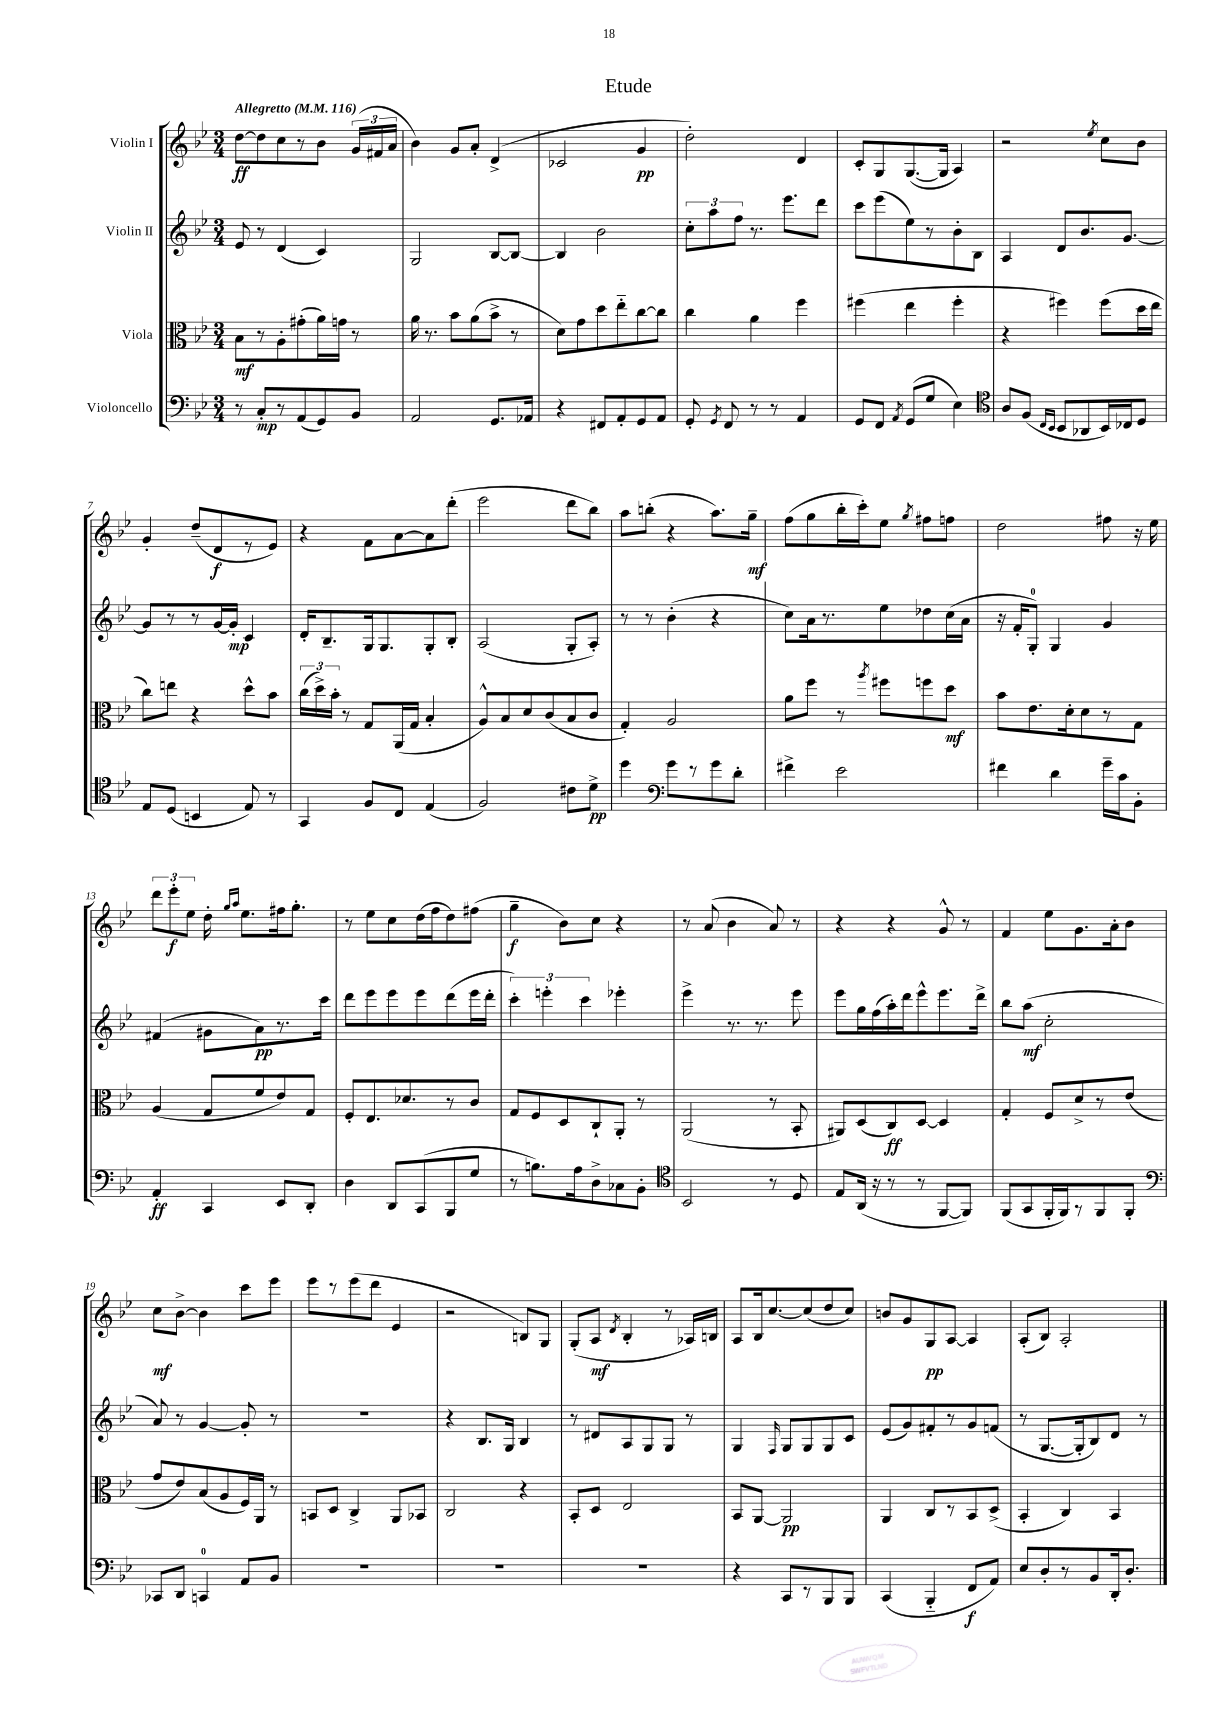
\header { title = "Etude" }
<<
\new StaffGroup <<
\new Staff = "s0" \with { instrumentName = "Violin I" } {
    \clef treble \key bes \major \numericTimeSignature \time 3/4 \tempo "Allegretto" 4 = 116
    \autoBeamOff d''8[~\ff d''8 c''8 r8 bes'8] \tuplet 3/2 { g'16[( fis'16 a'16] } |
    bes'4) g'8[ a'8]-. d'4->( |
    ces'2 g'4\pp |
    d''2-.) d'4 |
    c'8[-. g8 g8.~( g16] a4) |
    r2 \acciaccatura { ees''8 } c''8[ bes'8] |
    g'4-. d''8[--( d'8\f r8 ees'8]) |
    r4 f'8[ a'8~ a'8 d'''8]-.( |
    ees'''2 d'''8[ bes''8]) |
    a''8[ b''8]-.( r4 a''8.[) g''16]--\mf |
    f''8[( g''8 bes''16-. c'''16-.) ees''8] \acciaccatura { g''8 } fis''8[ f''8] |
    d''2 fis''8 r16 ees''16 |
    \tuplet 3/2 { d'''8[ ees'''8-.\f ees''8] } d''16-. \grace { g''16[ a''16] } ees''8.[ fis''16 g''8.]-. |
    r8 ees''8[ c''8 d''16( f''16 d''8) fis''8]( |
    g''4--\f bes'8[) c''8] r4 |
    r8 a'8( bes'4 a'8) r8 |
    r4 r4 g'8-^ r8 |
    f'4 ees''8[ g'8. a'16-. bes'8] |
    c''8[\mf bes'8]~-> bes'4 c'''8[ ees'''8] |
    ees'''8[ r8 ees'''8( d'''8] ees'4 |
    r2 b8[) g8] |
    g8[-.( a8]\mf \acciaccatura { d'8 } bes4-. r8 aes16[) b16] |
    a8[ bes16 c''8.~ c''8( d''8 c''8]) |
    b'8[ g'8 g8\pp a8]~ a4 |
    a8[-.( bes8]) a2-. \bar "|." |
}
\new Staff = "s1" \with { instrumentName = "Violin II" } {
    \clef treble \key bes \major \numericTimeSignature \time 3/4
    \autoBeamOff ees'8 r8 d'4( c'4) |
    g2 bes8[~ bes8]~ |
    bes4 bes'2 |
    \tuplet 3/2 { c''8[-. a''8 f''8] } r8. ees'''8.[ d'''8] |
    c'''8[ ees'''8( ees''8) r8 bes'8-. bes8] |
    a4 d'8[ bes'8. g'8.]~ |
    g'8[ r8 r8 g'16~ g'16]-.\mp c'4 |
    d'16[-. bes8.-- g16 g8. g8-. bes8]-. |
    a2( g8[-. a8]-.) |
    r8 r8 bes'4-.( r4 |
    c''8[) a'16 r8. ees''8 des''8 c''16( a'16] |
    r16 f'16[-. g8]-0-.) g4 g'4 |
    fis'4( gis'8[ a'8\pp) r8. c'''16] |
    d'''8[ ees'''8 ees'''8 ees'''8 d'''8( ees'''16 d'''16]-. |
    \tuplet 3/2 { c'''4-.) e'''4-. c'''4 } ees'''4-. |
    ees'''4-> r8. r8. ees'''8 |
    ees'''8[ g''16 f''16( a''16-.) d'''16 ees'''8-^ ees'''8. d'''16]-> |
    bes''8[ a''8]\mf( c''2-. |
    a'8) r8 g'4~ g'8-. r8 |
    R2. |
    r4 bes8.[ g16] bes4 |
    r8 dis'8[ a8 g8 g8] r8 |
    g4 \grace { f16 } g8[ g8 g8 c'8] |
    ees'8[( g'8) fis'8-. r8 g'8 f'8]( |
    r8 g8.[~ g16-. bes8) d'8] r8 \bar "|." |
}
\new Staff = "s2" \with { instrumentName = "Viola" } {
    \clef alto \key bes \major \numericTimeSignature \time 3/4
    \autoBeamOff bes8[\mf r8 a8-. gis'8-.( a'16) g'16] r8 |
    a'16 r8. bes'8[ a'8( bes'8]-> r8 |
    d'8[) g'8 d''8 ees''8-_ c''8~ c''8] |
    c''4 a'4 f''4 |
    fis''4( ees''4 fis''4-. |
    r4 fis''4) fis''8[( d''16 ees''16] |
    c''8[) e''8] r4 d''8[-^ bes'8] |
    \tuplet 3/2 { c''16[( d''16->) bes'16]-. } r8 g8[ a,16( g16] bes4-. |
    a8[-^) bes8 d'8 c'8( bes8 c'8] |
    g4-.) a2 |
    a'8[ f''8] r8 \acciaccatura { a''8 } fis''8[ f''8 d''8]\mf |
    bes'8[ ees'8. d'16-. d'8 r8 g8] |
    a4( g8[ f'8 ees'8) g8] |
    f8[-. ees8. des'8. r8 c'8] |
    g8[ f8 d8 c8-! a,8]-. r8 |
    a,2( r8 bes,8-. |
    ais,8[) d8( c8\ff) d8]~ d4 |
    g4-. f8[ d'8-> r8 ees'8]( |
    g'8[ ees'8) bes8( a8 f16) a,16] r8 |
    b,8[ d8] c4-> a,8[ bes,8] |
    c2 r4 |
    bes,8[-. d8] ees2 |
    bes,8[ a,8]~ a,2\pp |
    a,4 c8[ r8 bes,8 d8]->( |
    bes,4-. c4) bes,4 \bar "|." |
}
\new Staff = "s3" \with { instrumentName = "Violoncello" } {
    \clef bass \key bes \major \numericTimeSignature \time 3/4
    \autoBeamOff r8 c8[-.\mp r8 a,8( g,8) bes,8] |
    a,2 g,8.[ aes,16] |
    r4 fis,8[ a,8-. g,8 a,8] |
    g,8-. \acciaccatura { g,8 } f,8 r8 r8 a,4 |
    g,8[ f,8] \acciaccatura { a,8 } g,8[( g8] ees4) |
    \clef tenor a8[ f8]( \grace { c16[ bes,16] } bes,8[ aes,8 bes,16) ces16 d8] |
    ees8[ d8]( b,4 ees8) r8 |
    g,4 f8[ c8] ees4( |
    f2) cis'8[ d'8]->\pp |
    d''4 \clef bass g'8[ r8 g'8 d'8]-. |
    fis'4-> ees'2 |
    fis'4 d'4 g'16[-- c'16 bes,8]-. |
    a,4-.\ff c,4 ees,8[ d,8]-. |
    d4 d,8[ c,8( bes,,8 g8] |
    r8 b8.[) a16 d8-> ces8 bes,8]-. |
    \clef tenor bes,2 r8 d8 |
    ees8[ a,16]( r16 r8 r8 f,8[~ f,8]) |
    f,8[( g,8 f,16-. f,16) r8 f,8 f,8]-. |
    \clef bass ces,8[ d,8] c,4-0 a,8[ bes,8] |
    R2. |
    R2. |
    R2. |
    r4 c,8[ r8 bes,,8 bes,,8] |
    c,4( bes,,4-_ f,8[\f a,8]) |
    ees8[ d8-. r8 bes,8 d,16-. d8.]-. \bar "|." |
}
>>
>>
